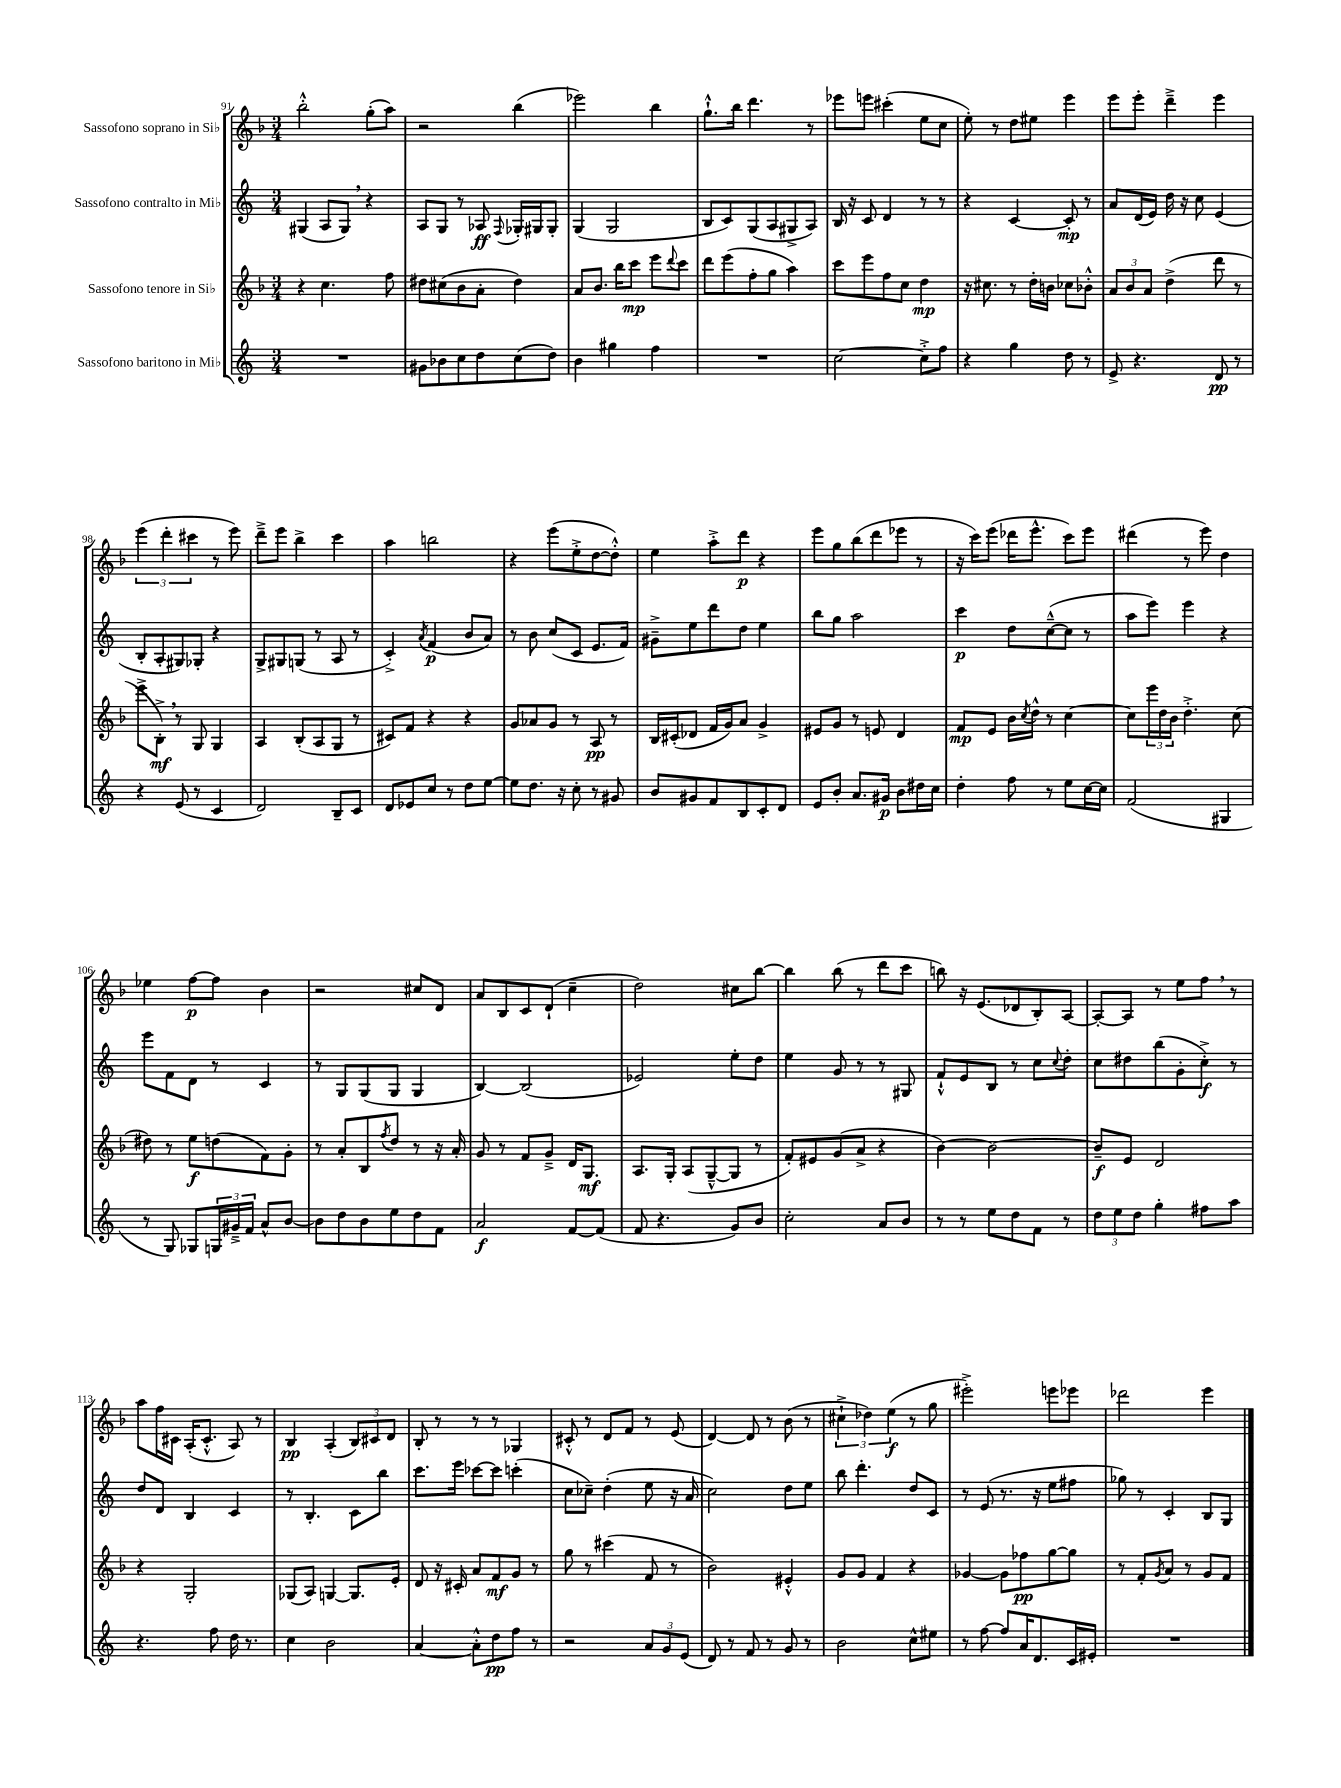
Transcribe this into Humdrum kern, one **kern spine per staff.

**kern	**kern	**kern	**kern
*staff4	*staff3	*staff2	*staff1
*clefG2	*clefG2	*clefG2	*clefG2
*k[]	*k[b-]	*k[]	*k[b-]
*M3/4	*M3/4	*M3/4	*M3/4
2.r	4r	(4G#	2bb-'^^
.	4.cc	8A	.
.	.	8G#)	.
.	.	4r	(8gg'
.	8ff	.	8aa)
=	=	=	=
8g#	8dd#	8A	2r
8b-	(8cc#	8G	.
8cc	8b-	8r	.
8dd	8a'	8A-	.
.	.	8qqF	.
(8cc	4dd#)	16G-'	(4bb-
.	.	16G#	.
8dd)	.	8G#'	.
=	=	=	=
4b	8a	(4G	2eee-)
.	8.b-	.	.
4gg#	.	2G	.
.	16bb-	.	.
.	8ccc	.	.
4ff	8eee	.	4bb-
.	8qqddd	.	.
.	8ccc	.	.
=	=	=	=
2.r	8ddd	8B	8.gg`^^
.	(8eee	8c)	.
.	.	.	16bb-
.	8ff'	(8G	4.ddd
.	8gg	8A	.
.	4aa)	8G#^	.
.	.	8A)	8r
=	=	=	=
[2cc	8ccc	16B	8eee-
.	.	16r	.
.	8eee	8c	8eee
.	8ff	4d	(4ccc#'
.	8cc	.	.
8cc'^]	4dd	8r	8ee
8ff	.	8r	8cc
=	=	=	=
4r	16r	4r	8ee')
.	8.cc#	.	.
.	.	.	8r
4gg	8r	[4c	8dd
.	16dd'	.	8ee#
.	16b	.	.
8dd	8cc-	8c']	4eee
8r	8b-'^^	8r	.
=	=	=	=
8e^	12a	8a	8eee
.	12b-	.	.
4.r	.	(16d	8eee'
.	12a	.	.
.	.	16e)	.
.	(4dd^	16dd	4ddd~^
.	.	16r	.
.	.	8cc	.
8d	8ddd	(4e	4eee
8r	8r	.	.
=	=	=	=
4r	8eee^	8B'	(6eee
.	8B-'^)	8A'	.
.	.	.	6ddd'
(8e	8r	8G#)	.
.	.	.	6ccc#
8r	8G	8G-'	.
4c	4G	4r	8r
.	.	.	8eee)
=	=	=	=
2d)	4A	8G^	8ddd~^
.	.	8G#	8eee
.	(8B-'	(8G	4bb-^
.	8A	8r	.
8B~	8G	8A	4ccc
8c	8r	8r	.
=	=	=	=
8d	8c#)	4c'^)	4aa
8e-	8f	.	.
.	.	8qa	.
8cc	4r	(4f	2bb
8r	.	.	.
8dd	4r	8b	.
[8ee	.	8a)	.
=	=	=	=
8ee]	8g	8r	4r
8.dd	8a-	8b	.
.	8g	(8cc	(8eee
16r	.	.	.
8cc'	8r	8c	8ee'^
8r	8A	8.e	[8dd
8g#	8r	.	8dd'^^])
.	.	16f)	.
=	=	=	=
8b	16B-	8g#~^	4ee
.	(16c#'	.	.
8g#	8d-	8ee	.
8f	16f	8ddd	8aa'^
.	16g)	.	.
8B	8a	8dd	8ddd
8c'	4g^	4ee	4r
8d	.	.	.
=	=	=	=
8e	8e#	8bb	8eee
8b'	8g	8gg	8gg
8.a	8r	2aa	(8bb-
.	8e	.	8ddd
16g#	.	.	.
8b	4d	.	8eee-
16dd#	.	.	8r
16cc	.	.	.
=	=	=	=
4dd'	8f	4ccc	16r
.	.	.	16ccc)
.	8e	.	(8eee
8ff	16b-	8dd	16ddd-
.	8qcc	.	.
.	16dd^^	.	8.eee^^
8r	8r	([8cc~^^	.
8ee	[4cc	8cc]	8ccc)
[16cc	.	8r	8eee
16cc]	.	.	.
=	=	=	=
(2f	8cc]	8aa	(4ddd#
.	24eee	8eee)	.
.	24dd	.	.
.	24b-	.	.
.	4.dd'^	4eee	8r
.	.	.	8eee)
4G#	.	4r	4dd
.	(8cc	.	.
=	=	=	=
8r	8dd#)	8eee	4ee-
8G)	8r	8f	.
8G-	8ee	8d	[8ff
24G	(8dd	8r	8ff]
24g#~^	.	.	.
24f	.	.	.
8a^^	8f)	4c	4b-
[8b	8g'	.	.
=	=	=	=
8b]	8r	8r	2r
8dd	8a'	8G	.
8b	8B-	(8G	.
.	8qff	.	.
8ee	8dd	8G	.
8dd	8r	4G	8cc#
8f	16r	.	8d
.	16a'	.	.
=	=	=	=
2a	8g	[4B)	8a
.	8r	.	8B-
.	8f	(2B]	8c
.	8g~^	.	(8d`
[8f	16d	.	4cc~
.	8.G	.	.
(8f]	.	.	.
=	=	=	=
8f	8.A	2e-)	2dd)
4.r	.	.	.
.	16G'	.	.
.	(8A	.	.
.	[8G~^^	.	.
8g)	8G]	8ee'	8cc#
8b	8r	8dd	[8bb-
=	=	=	=
2cc'	8f')	4ee	4bb-]
.	8e#	.	.
.	(8g	8g	(8bb-
.	8a^	8r	8r
8a	4r	8r	8ddd
8b	.	8G#	8ccc
=	=	=	=
8r	[4b-)	8f`^^	8bb)
8r	.	8e	16r
.	.	.	(8.e
8ee	2b-_	8B	.
8dd	.	8r	8d-
8f	.	8cc	8B-')
.	.	8qqcc	.
8r	.	8dd'	[8A
=	=	=	=
12dd	8b-~]	8cc	8A'_
12ee	.	.	.
.	8e	8dd#	8A]
12dd	.	.	.
4gg'	2d	(8bb	8r
.	.	8g'	8ee
8ff#	.	8cc'^)	8ff
8aa	.	8r	8r
=	=	=	=
4.r	4r	8dd	8aa
.	.	8d	16ff
.	.	.	16c#
.	2G'	4B	(16A'
.	.	.	8.c#'^^
8ff	.	.	.
16dd	.	4c	8A)
8.r	.	.	.
.	.	.	8r
=	=	=	=
4cc	(8G-	8r	4B-
.	8A)	4.B'	.
2b	[4G	.	(4A'
.	8.G]	8c	12B-)
.	.	.	12c#
.	.	8bb	.
.	.	.	12d
.	16e'	.	.
=	=	=	=
[4a	8d	8.ccc	8B-'
.	16r	.	8r
.	16c#'	16eee	.
8a'^^]	8a	[8ccc-	8r
8dd	8f	8ccc-]	8r
8ff	8g	(4ccc'	4G-
8r	8r	.	.
=	=	=	=
2r	8gg	8cc	8c#'^^
.	8r	8cc-~)	8r
.	(4ccc#	(4dd'	8d
.	.	.	8f
12a	8f	8ee	8r
12g	.	.	.
.	8r	16r	(8e
(12e	.	.	.
.	.	16a	.
=	=	=	=
8d)	2b-)	2cc)	[4d)
8r	.	.	.
8f	.	.	8d]
8r	.	.	8r
8g	4e#'^^	8dd	(8b-
8r	.	8ee	8r
=	=	=	=
2b	8g	8bb	6cc#`^
.	8g	4.ddd'	.
.	.	.	6dd-)
.	4f	.	.
.	.	.	(6ee
8cc^^	4r	8dd	8r
8ee#	.	8c	8gg
=	=	=	=
8r	[4g-	8r	2eee#'^)
[8ff	.	(8e	.
8ff]	8g-]	8.r	.
16a	8ff-	.	.
8.d	.	16r	.
.	[8gg	8ee	8eee
16c	8gg]	8ff#	8eee-
16e#'	.	.	.
=	=	=	=
2.r	8r	8gg-)	2ddd-
.	8f'	8r	.
.	8qg	.	.
.	8a	4c'	.
.	8r	.	.
.	8g	8B	4eee
.	8f	8G	.
==	==	==	==
*-	*-	*-	*-
